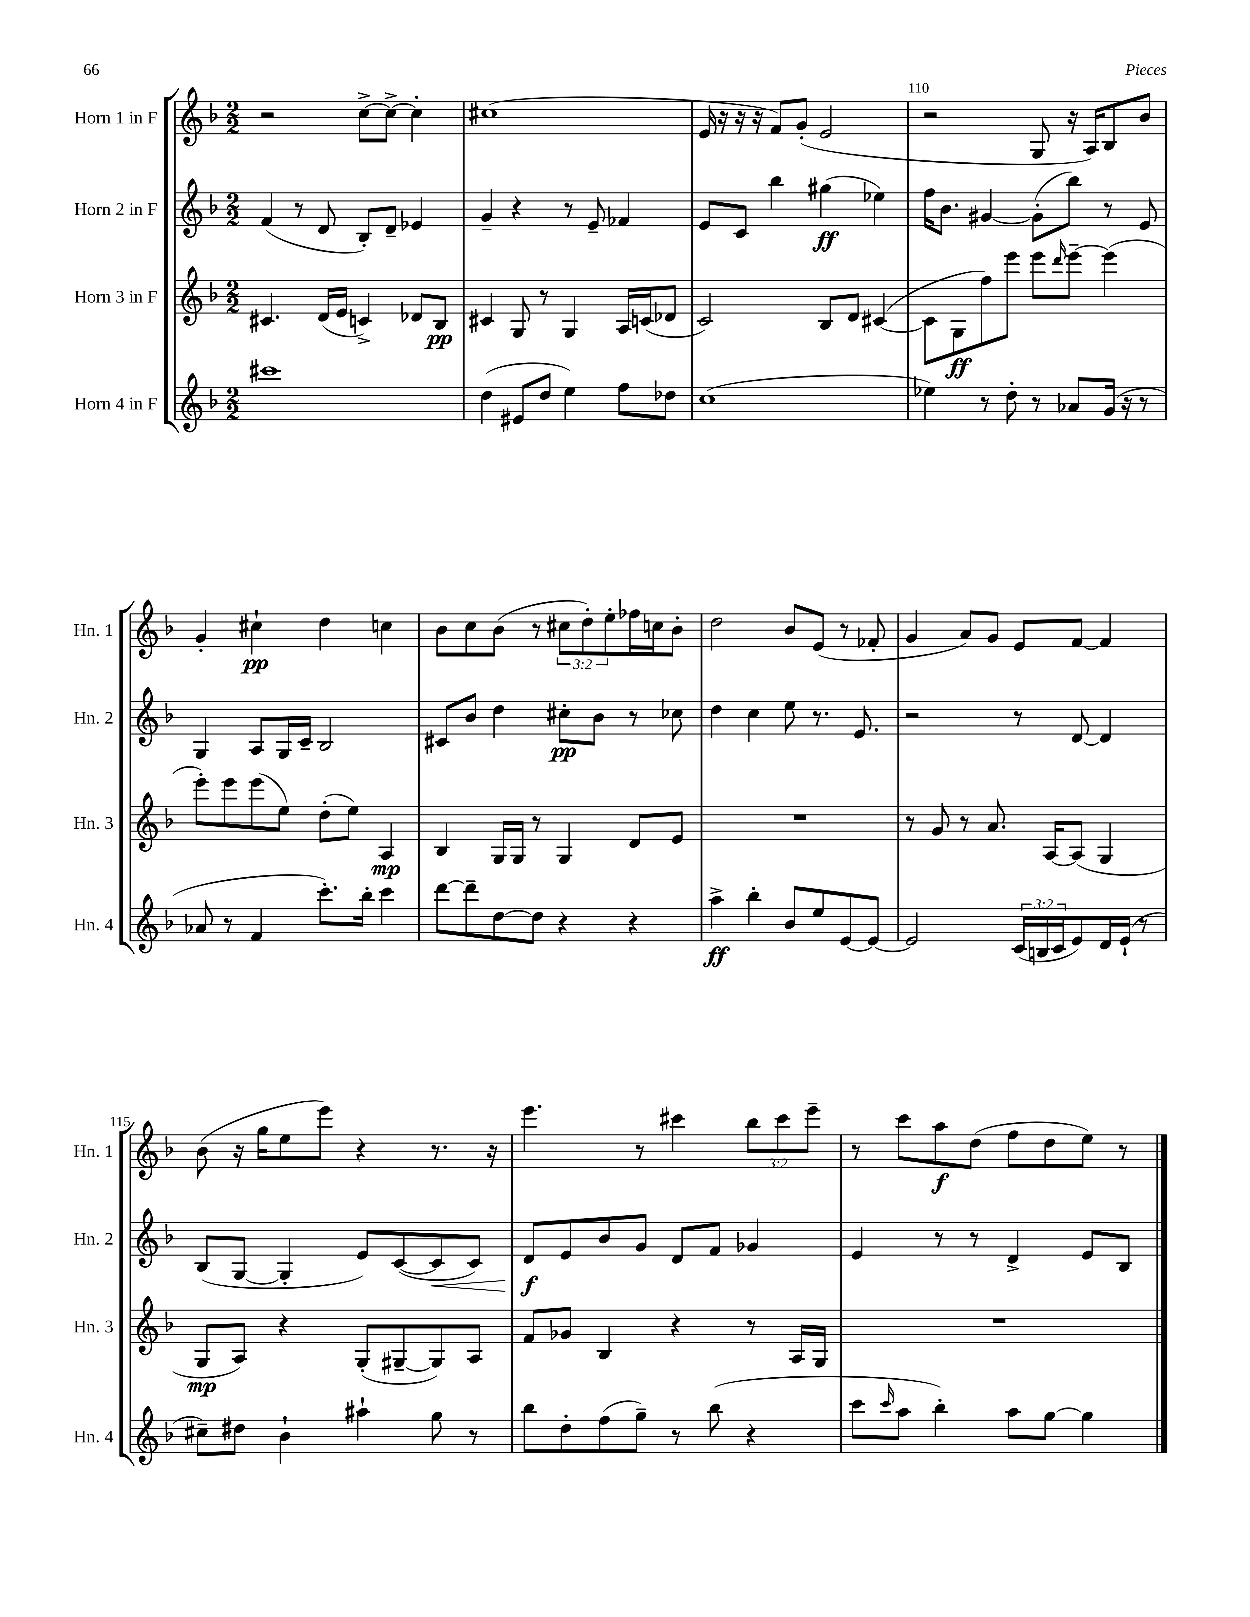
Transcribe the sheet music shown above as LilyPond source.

<<
\new StaffGroup <<
\new Staff = "s0" \with { instrumentName = "Horn 1 in F" shortInstrumentName = "Hn. 1" } {
    \clef treble \key f \major \numericTimeSignature \time 2/2 \override Staff.TupletNumber.text = #tuplet-number::calc-fraction-text
    r2 c''8~-> c''8~-> c''4-. |
    cis''1( |
    e'16 r16 r16 r16 f'8) g'8-.( e'2 |
    r2 g8 r16 a16) bes8 bes'8 |
    g'4-. cis''4-!\pp d''4 c''4 |
    bes'8 c''8 bes'8( r8 \tuplet 3/2 { cis''8 d''8-.) e''8-. } fes''16 c''16 bes'8-. |
    d''2 bes'8 e'8( r8 fes'8-. |
    g'4 a'8) g'8 e'8 f'8~ f'4 |
    bes'8( r16 g''16 e''8 e'''8) r4 r8. r16 |
    e'''4. r8 cis'''4 \tuplet 3/2 { bes''8 cis'''8 e'''8-- } |
    r8 c'''8 a''8\f d''8( f''8 d''8 e''8) r8 \bar "|." |
}
\new Staff = "s1" \with { instrumentName = "Horn 2 in F" shortInstrumentName = "Hn. 2" } {
    \clef treble \key f \major \numericTimeSignature \time 2/2
    f'4( r8 d'8 bes8-.) d'8-- ees'4 |
    g'4-- r4 r8 e'8-- fes'4 |
    e'8 c'8 bes''4 gis''4\ff( ees''4) |
    f''16 bes'8. gis'4~ gis'8-.( bes''8) r8 e'8 |
    g4 a8 g16 c'16-- bes2 |
    cis'8 bes'8 d''4 cis''8-.\pp bes'8 r8 ces''8 |
    d''4 c''4 e''8 r8. e'8. |
    r2 r8 d'8~ d'4 |
    bes8( g8~ g4-. e'8) c'8~( c'8\< c'8) |
    d'8\f\! e'8 bes'8 g'8 d'8 f'8 ges'4 |
    e'4 r8 r8 d'4-> e'8 bes8 \bar "|." |
}
\new Staff = "s2" \with { instrumentName = "Horn 3 in F" shortInstrumentName = "Hn. 3" } {
    \clef treble \key f \major \numericTimeSignature \time 2/2
    cis'4. d'16( e'16 c'4->) des'8 bes8\pp |
    cis'4 g8 r8 g4 a16 c'16( des'8 |
    c'2) bes8 d'8 cis'4~( |
    cis'8 g8\ff f''8) e'''8 e'''8 \grace { d'''16 } e'''8~-- e'''4( |
    e'''8-.) e'''8 e'''8( e''8) d''8-.( e''8) a4\mp |
    bes4 g16 g16 r8 g4 d'8 e'8 |
    R1 |
    r8 g'8 r8 a'8. a16~ a8( g4 |
    g8\mp a8) r4 g8-.( gis8~-- gis8) a8 |
    f'8 ges'8 bes4 r4 r8 a16 g16 |
    R1 \bar "|." |
}
\new Staff = "s3" \with { instrumentName = "Horn 4 in F" shortInstrumentName = "Hn. 4" } {
    \clef treble \key f \major \numericTimeSignature \time 2/2 \override Staff.TupletNumber.text = #tuplet-number::calc-fraction-text
    cis'''1 |
    d''4( eis'8 d''8 e''4) f''8 des''8 |
    c''1( |
    ees''4) r8 d''8-. r8 aes'8 g'16( r16 r8 |
    aes'8 r8 f'4 c'''8.-.) bes''16-. c'''4 |
    d'''8~ d'''8-- d''8~ d''8 r4 r4 |
    a''4->\ff bes''4-. bes'8 e''8 e'8~ e'8~ |
    e'2 \tuplet 3/2 { c'16( b16 c'16 } e'8) d'16 e'16-!( r8 |
    cis''8--) dis''8 bes'4-! ais''4-! g''8 r8 |
    bes''8 d''8-. f''8( g''8--) r8 bes''8( r4 |
    c'''8 \grace { c'''16 } a''8 bes''4-.) a''8 g''8~ g''4 \bar "|." |
}
>>
>>
\layout { \context { \Score currentBarNumber = #107 \override BarNumber.break-visibility = ##(#f #t #t) barNumberVisibility = #(every-nth-bar-number-visible 5) } }
